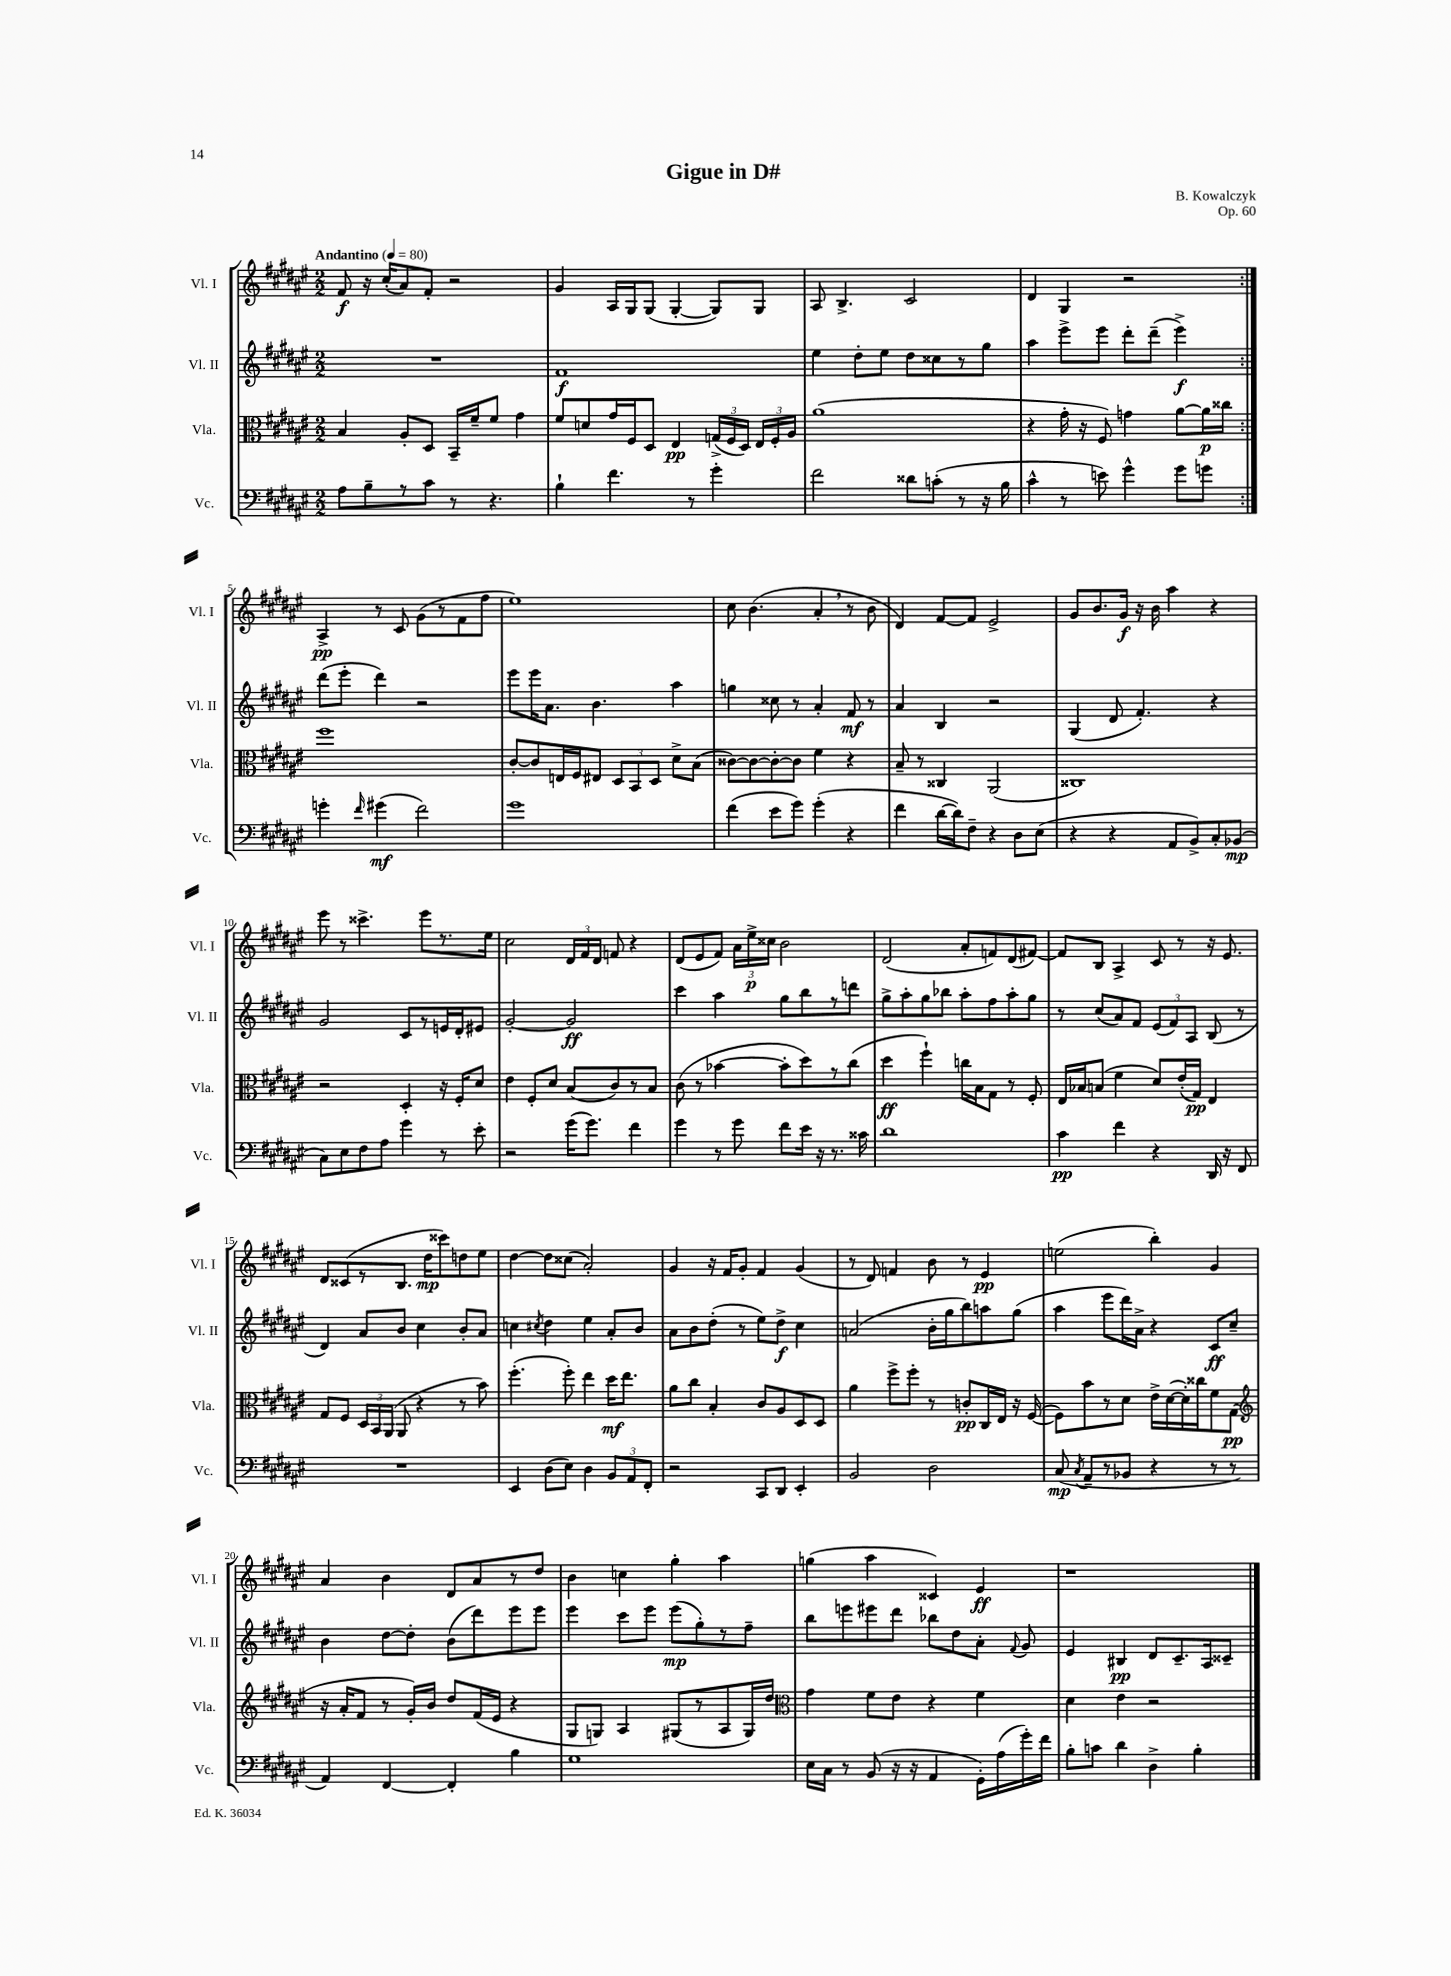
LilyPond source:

\header { title = "Gigue in D#" composer = "B. Kowalczyk" opus = "Op. 60" }
<<
\new StaffGroup <<
\new Staff = "s0" \with { instrumentName = "Vl. I" shortInstrumentName = "Vl. I" } {
    \clef treble \key fis \major \numericTimeSignature \time 2/2 \tempo "Andantino" 4 = 80
    \autoBeamOff \repeat volta 2 { fis'8\f r16 cis''16[-.( ais'8) fis'8]-. r2 |
    gis'4 ais16[ gis16 gis8]( gis4~-. gis8[) gis8] |
    ais8 b4.-> cis'2 |
    dis'4 gis4 r2 | }
    ais4->\pp r8 cis'8 gis'8[( r8 fis'8 fis''8] |
    eis''1) |
    cis''8 b'4.( ais'4-. \breathe r8 b'8 |
    dis'4) fis'8[~ fis'8] eis'2-> |
    gis'8[ b'8. gis'16]\f r16 b'16 ais''4 r4 |
    eis'''8 r8 cisis'''4.-> eis'''8[ r8. eis''16] |
    cis''2 \tuplet 3/2 { dis'16[ fis'16 dis'16] } f'8 r4 |
    dis'8[( eis'8 fis'8]) \tuplet 3/2 { ais'16[ eis''16->\p cisis''16] } b'2 |
    dis'2( ais'8[-. f'8) dis'8( fis'8]~) |
    fis'8[ b8] ais4-> cis'8 r8 r16 eis'8. |
    dis'8[ cisis'8( r8 b8.] dis''16[\mp cisis'''8) d''8 eis''8] |
    dis''4~ dis''8[ cisis''8]( ais'2-.) |
    gis'4 r16 fis'16[ gis'8]-. fis'4 gis'4( |
    r8 dis'8) f'4 b'8 r8 eis'4\pp |
    e''2( b''4-.) gis'4 |
    ais'4 b'4 dis'8[ ais'8 r8 dis''8] |
    b'4 c''4 gis''4-. ais''4 |
    g''4( ais''4 cisis'4) eis'4\ff |
    r1 \bar "|." |
}
\new Staff = "s1" \with { instrumentName = "Vl. II" shortInstrumentName = "Vl. II" } {
    \clef treble \key fis \major \numericTimeSignature \time 2/2
    \autoBeamOff \repeat volta 2 { R1 |
    fis'1\f |
    eis''4 dis''8[-. eis''8] dis''8[ cisis''8 r8 gis''8] |
    ais''4 eis'''8[-> eis'''8] dis'''8[-. dis'''8]--( eis'''4->\f) | }
    dis'''8[( eis'''8]-. dis'''4) r2 |
    eis'''8[ eis'''16 ais'8.] b'4. ais''4 |
    g''4 cisis''8 r8 ais'4-. fis'8\mf r8 |
    ais'4 b4 r2 |
    gis4( dis'8 fis'4.-.) r4 |
    gis'2 cis'8[ r8 e'16 dis'16-. eis'8] |
    gis'2~-. gis'2\ff |
    cis'''4 ais''4 gis''8[ b''8 r8 d'''8] |
    gis''8[-> ais''8-. gis''8 bes''8] ais''8[-. fis''8 ais''8-. gis''8] |
    r8 cis''8[( ais'8) fis'8] \tuplet 3/2 { eis'8[( fis'8) ais8] } b8( r8 |
    dis'4) ais'8[ b'8] cis''4 b'8[-. ais'8] |
    c''4 \acciaccatura { cis''8 } dis''4 eis''4 ais'8[-. b'8] |
    ais'8[ b'8 dis''8]-.( r8 eis''8[) dis''8]->\f cis''4 |
    a'2( b'16[-. gis''16 b''8) a''8 gis''8]( |
    ais''4 eis'''8[ dis'''16) ais'16]-> r4 cis'8[\ff cis''8]-- |
    b'4 dis''8[~ dis''8]-. b'8[( dis'''8) eis'''8 eis'''8] |
    eis'''4 cis'''8[ eis'''8] eis'''8[\mp( gis''8-.) r8 fis''8]-- |
    b''8[ e'''8 eis'''8 dis'''8] bes''8[ dis''8 ais'8]-. \appoggiatura { fis'8 } gis'8 |
    eis'4 bis4\pp dis'8[ cis'8.-- ais16 cisis'8]-- \bar "|." |
}
\new Staff = "s2" \with { instrumentName = "Vla." shortInstrumentName = "Vla." } {
    \clef alto \key fis \major \numericTimeSignature \time 2/2
    \autoBeamOff \repeat volta 2 { b4 ais8[-. dis8] b,16[-- fis'16-- fis'8] gis'4 |
    fis'8[ d'8 gis'16 fis16 dis8] eis4\pp \tuplet 3/2 { g16[->( fis16 dis16]) } \tuplet 3/2 { eis16[ fis16-. ais16] } |
    ais'1( |
    r4 gis'16-. r16 fis8) g'4 ais'8[~ ais'16\p cisis''16] | }
    fis''1 |
    cis'8[~-. cis'8 e16 fis16 eis8] \tuplet 3/2 { dis8[ b,8 dis8] } dis'8[-> b8]( |
    cisis'8[~) cisis'8~ cisis'8~-. cisis'8] fis'4 r4 |
    b8-- r8 cisis4 ais,2( |
    cisis1) |
    r2 dis4-. r16 fis16[-. dis'8] |
    eis'4 fis8[-. dis'8] b8[( cis'8) r8 b8] |
    cis'8( r8 bes'4~ bes'8[-. dis''8) r8 cis''8]( |
    dis''4\ff fis''4-!) c''16[ b16 gis8] r8 fis8-. |
    eis16[ bes16 b8]( fis'4 dis'8[) eis'16-.( gis16]\pp) eis4 |
    gis8[ fis8] \tuplet 3/2 { dis16[ b,16 ais,16]( } ais,8 r4 r8 b'8) |
    fis''4.-.( fis''8-.) eis''4 dis''16[\mf eis''8.] |
    ais'8[ cis''8] b4-. cis'8[ ais8 dis8 dis8] |
    ais'4 fis''8[-> fis''8]-. r8 c'8[-.\pp cis16 eis16] r16 fis16~( |
    fis8[) b'8 r8 dis'8] eis'16[-> dis'16~( dis'16-.) cisis''16 fis'8 gis8]\pp( |
    \clef treble r16 ais'16[-. fis'8] r8 gis'16[-.) b'16] dis''8[ fis'16( eis'16] r4 |
    gis8[ g8]) ais4 gis8[( r8 ais8 gis16) dis''16] |
    \clef alto gis'4 fis'8[ eis'8] r4 fis'4 |
    dis'4 eis'4 r2 \bar "|." |
}
\new Staff = "s3" \with { instrumentName = "Vc." shortInstrumentName = "Vc." } {
    \clef bass \key fis \major \numericTimeSignature \time 2/2
    \autoBeamOff \repeat volta 2 { ais8[ b8-- r8 cis'8] r8 r4. |
    b4-! fis'4. r8 gis'4-. |
    fis'2 disis'8[ c'8]-.( r8 r16 b16 |
    cis'4-^ r8 e'8) gis'4-^ gis'8[ g'8] | }
    g'4-. \grace { fis'16 } gis'4\mf( fis'2) |
    gis'1 |
    fis'4( eis'8[ gis'8]) gis'4-.( r4 |
    fis'4 dis'16[~ dis'16) fis8]-- r4 dis8[ eis8]( |
    r4 r4 ais,8[ b,8->) cis8-. bes,8]\mp( |
    cis8[) eis8 fis8 ais8] gis'4 r8 eis'8-. |
    r2 gis'16[( gis'8.]) fis'4 |
    gis'4 r8 gis'8 fis'8[ eis'16] r16 r8. cisis'16 |
    dis'1 |
    cis'4\pp fis'4 r4 dis,16 r16 fis,8 |
    R1 |
    eis,4 dis8[( eis8]) dis4 \tuplet 3/2 { b,8[ ais,8 fis,8]-. } |
    r2 cis,8[ dis,8] eis,4-. |
    b,2 dis2 |
    cis8\mp( \acciaccatura { cis8 } ais,8[-- r8 bes,8] r4 r8 r8 |
    ais,4) fis,4~ fis,4-. b4 |
    gis1 |
    eis16[ cis16] r8 b,8( r16 r16 ais,4 gis,16[-.) ais16( gis'16-.) fis'16] |
    b8[-. c'8] dis'4 dis4-> b4-. \bar "|." |
}
>>
>>
